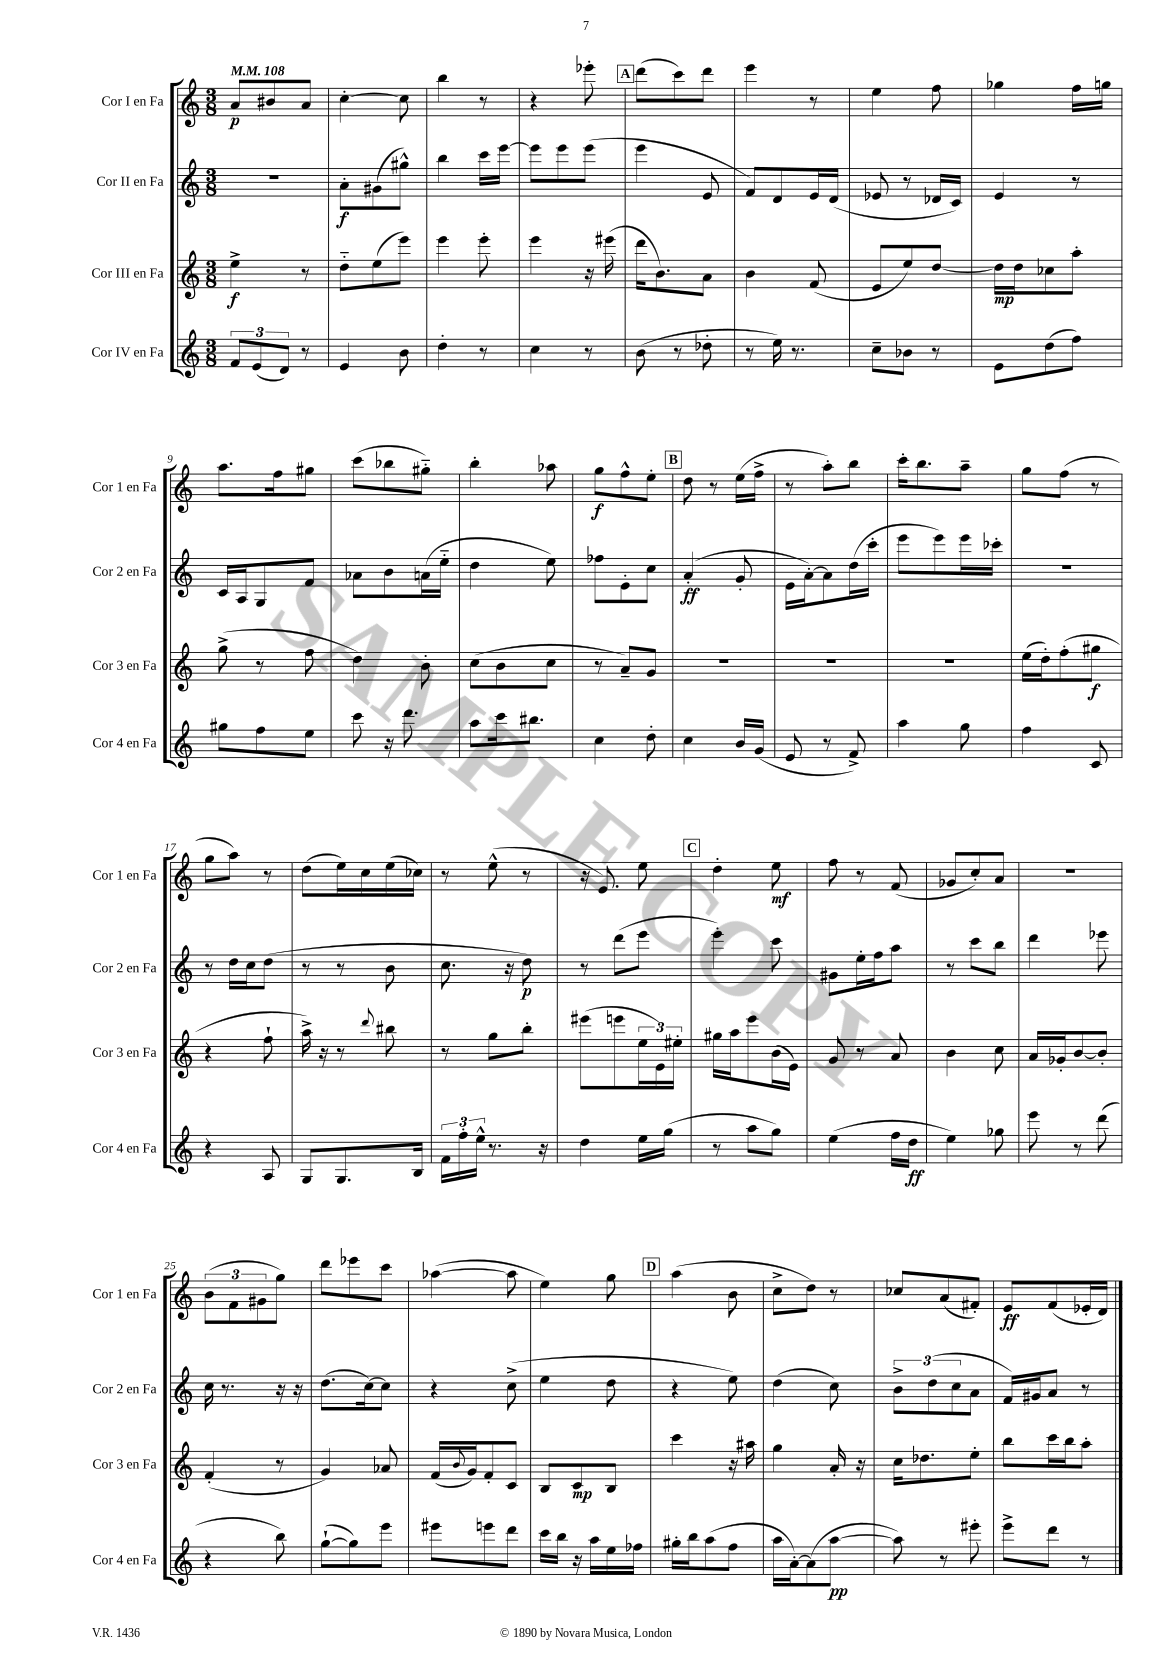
<<
\new StaffGroup <<
\new Staff = "s0" \with { instrumentName = "Cor I en Fa" shortInstrumentName = "Cor 1 en Fa" } {
    \clef treble \key c \major \numericTimeSignature \time 3/8 \tempo 4 = 108
    a'8\p bis'8 a'8 |
    c''4~-. c''8 |
    b''4 r8 |
    r4 ees'''8-. |
    \mark \markup { \box "A" } d'''8( c'''8) d'''8 |
    e'''4 r8 |
    e''4 f''8 |
    ges''4 f''16 g''16 |
    a''8. f''16 gis''8 |
    c'''8( bes''8 gis''8-_) |
    b''4-. aes''8 |
    g''8\f f''8-^ e''8-. |
    \mark \markup { \box "B" } d''8 r8 e''16( f''16-> |
    r8 a''8-.) b''8 |
    c'''16-. b''8. a''8-- |
    g''8 f''8( r8 |
    g''8 a''8) r8 |
    d''8( e''16) c''16 e''16( ces''16) |
    r8 e''8-^( r8 |
    r16 e'8.) e''8 |
    \mark \markup { \box "C" } d''4-. e''8\mf |
    f''8 r8 f'8( |
    ges'8 c''8-.) a'8 |
    R4. |
    \tuplet 3/2 { b'8( f'8 gis'8 } g''8) |
    d'''8 ees'''8 c'''8 |
    aes''4~( aes''8 |
    e''4) g''8 |
    \mark \markup { \box "D" } a''4( b'8 |
    c''8-> d''8) r8 |
    ces''8 a'8( fis'8-.) |
    e'8\ff f'8( ees'16-. d'16) \bar "|." |
}
\new Staff = "s1" \with { instrumentName = "Cor II en Fa" shortInstrumentName = "Cor 2 en Fa" } {
    \clef treble \key c \major \numericTimeSignature \time 3/8
    r4. |
    a'8-.\f gis'8( gis''8-^) |
    b''4 c'''16 e'''16~ |
    e'''8 e'''8 e'''8( |
    \mark \markup { \box "A" } e'''4 e'8 |
    f'8) d'8 e'16 d'16( |
    ees'8 r8 des'16 c'16) |
    e'4 r8 |
    c'16 a16 g8 f'8 |
    aes'8 b'8 a'16( e''16-_ |
    d''4 e''8) |
    fes''8 e'8-. c''8 |
    \mark \markup { \box "B" } a'4-.\ff( g'8-. |
    e'16 a'16~-.) a'8 d''16( c'''16-. |
    e'''8 e'''8) e'''16 ces'''16-. |
    R4. |
    r8 d''16 c''16 d''8( |
    r8 r8 b'8 |
    c''8. r16 d''8\p) |
    r8 d'''8( e'''8 |
    \mark \markup { \box "C" } e'''4-.) c'''8 |
    gis'8 e''16-. f''16 a''8 |
    r8 c'''8 b''8 |
    d'''4 ees'''8 |
    c''16 r8. r16 r16 |
    d''8.( c''16~) c''8 |
    r4 c''8->( |
    e''4 d''8 |
    \mark \markup { \box "D" } r4 e''8) |
    d''4( c''8) |
    \tuplet 3/2 { b'8-> d''8( c''8 } a'8 |
    f'16) gis'16 a'8 r8 \bar "|." |
}
\new Staff = "s2" \with { instrumentName = "Cor III en Fa" shortInstrumentName = "Cor 3 en Fa" } {
    \clef treble \key c \major \numericTimeSignature \time 3/8
    e''4->\f r8 |
    d''8-_ e''8( e'''8) |
    e'''4 e'''8-. |
    e'''4 r16 eis'''16( |
    \mark \markup { \box "A" } d'''16 b'8.) a'8 |
    b'4 f'8( |
    e'8 e''8) d''8~ |
    d''16\mp d''16 ces''8 a''8-. |
    g''8->( r8 f''8 |
    d''4) b'8-. |
    c''8( b'8 c''8 |
    r8 a'8--) g'8 |
    \mark \markup { \box "B" } R4. |
    R4. |
    R4. |
    e''16( d''16-.) f''8-.( gis''8\f |
    r4 f''8-! |
    a''16->) r16 r8 \appoggiatura { d'''8 } bis''8 |
    r8 g''8 b''8-. |
    eis'''8( e'''8 \tuplet 3/2 { e''16 e'16) eis''16-. } |
    \mark \markup { \box "C" } gis''16 a''16 e'''8 b'16( e'16) |
    g'8 r8 a'8 |
    b'4 c''8 |
    a'16 ges'16-. b'8~ b'8-. |
    f'4-.( r8 |
    g'4) aes'8 |
    f'16( \appoggiatura { b'8 } g'16) f'8-. c'8 |
    b8 c'8\mp b8 |
    \mark \markup { \box "D" } c'''4 r16 ais''16 |
    g''4 a'16-. r16 |
    c''16 des''8. e''8-. |
    b''8 c'''16 b''16 a''8-. \bar "|." |
}
\new Staff = "s3" \with { instrumentName = "Cor IV en Fa" shortInstrumentName = "Cor 4 en Fa" } {
    \clef treble \key c \major \numericTimeSignature \time 3/8
    \tuplet 3/2 { f'8 e'8( d'8) } r8 |
    e'4 b'8 |
    d''4-. r8 |
    c''4 r8 |
    \mark \markup { \box "A" } b'8( r8 des''8-. |
    r8 e''16) r8. |
    c''8-- bes'8 r8 |
    e'8 d''8( f''8) |
    gis''8 f''8 e''8 |
    c'''8 r16 d'''8. |
    a''8 c'''16 bis''8. |
    c''4 d''8-. |
    \mark \markup { \box "B" } c''4 b'16 g'16( |
    e'8 r8 f'8->) |
    a''4 g''8 |
    f''4 c'8 |
    r4 a8 |
    g8 g8. b16 |
    \tuplet 3/2 { f'16 f''16-. e''16-^ } r8. r16 |
    d''4 e''16 g''16( |
    \mark \markup { \box "C" } r8 a''8 g''8) |
    e''4( f''16 d''16\ff |
    e''4) ges''8 |
    e'''8 r8 d'''8( |
    r4 b''8) |
    g''8~-!( g''8) e'''8 |
    eis'''8 e'''8 d'''8 |
    c'''16 b''16 r16 a''16 e''16 fes''16 |
    \mark \markup { \box "D" } gis''16-. b''16 a''8( f''8 |
    a''16 a'16~-.) a'8( a''8~\pp |
    a''8) r8 eis'''8-. |
    e'''8-> d'''8 r8 \bar "|." |
}
>>
>>
